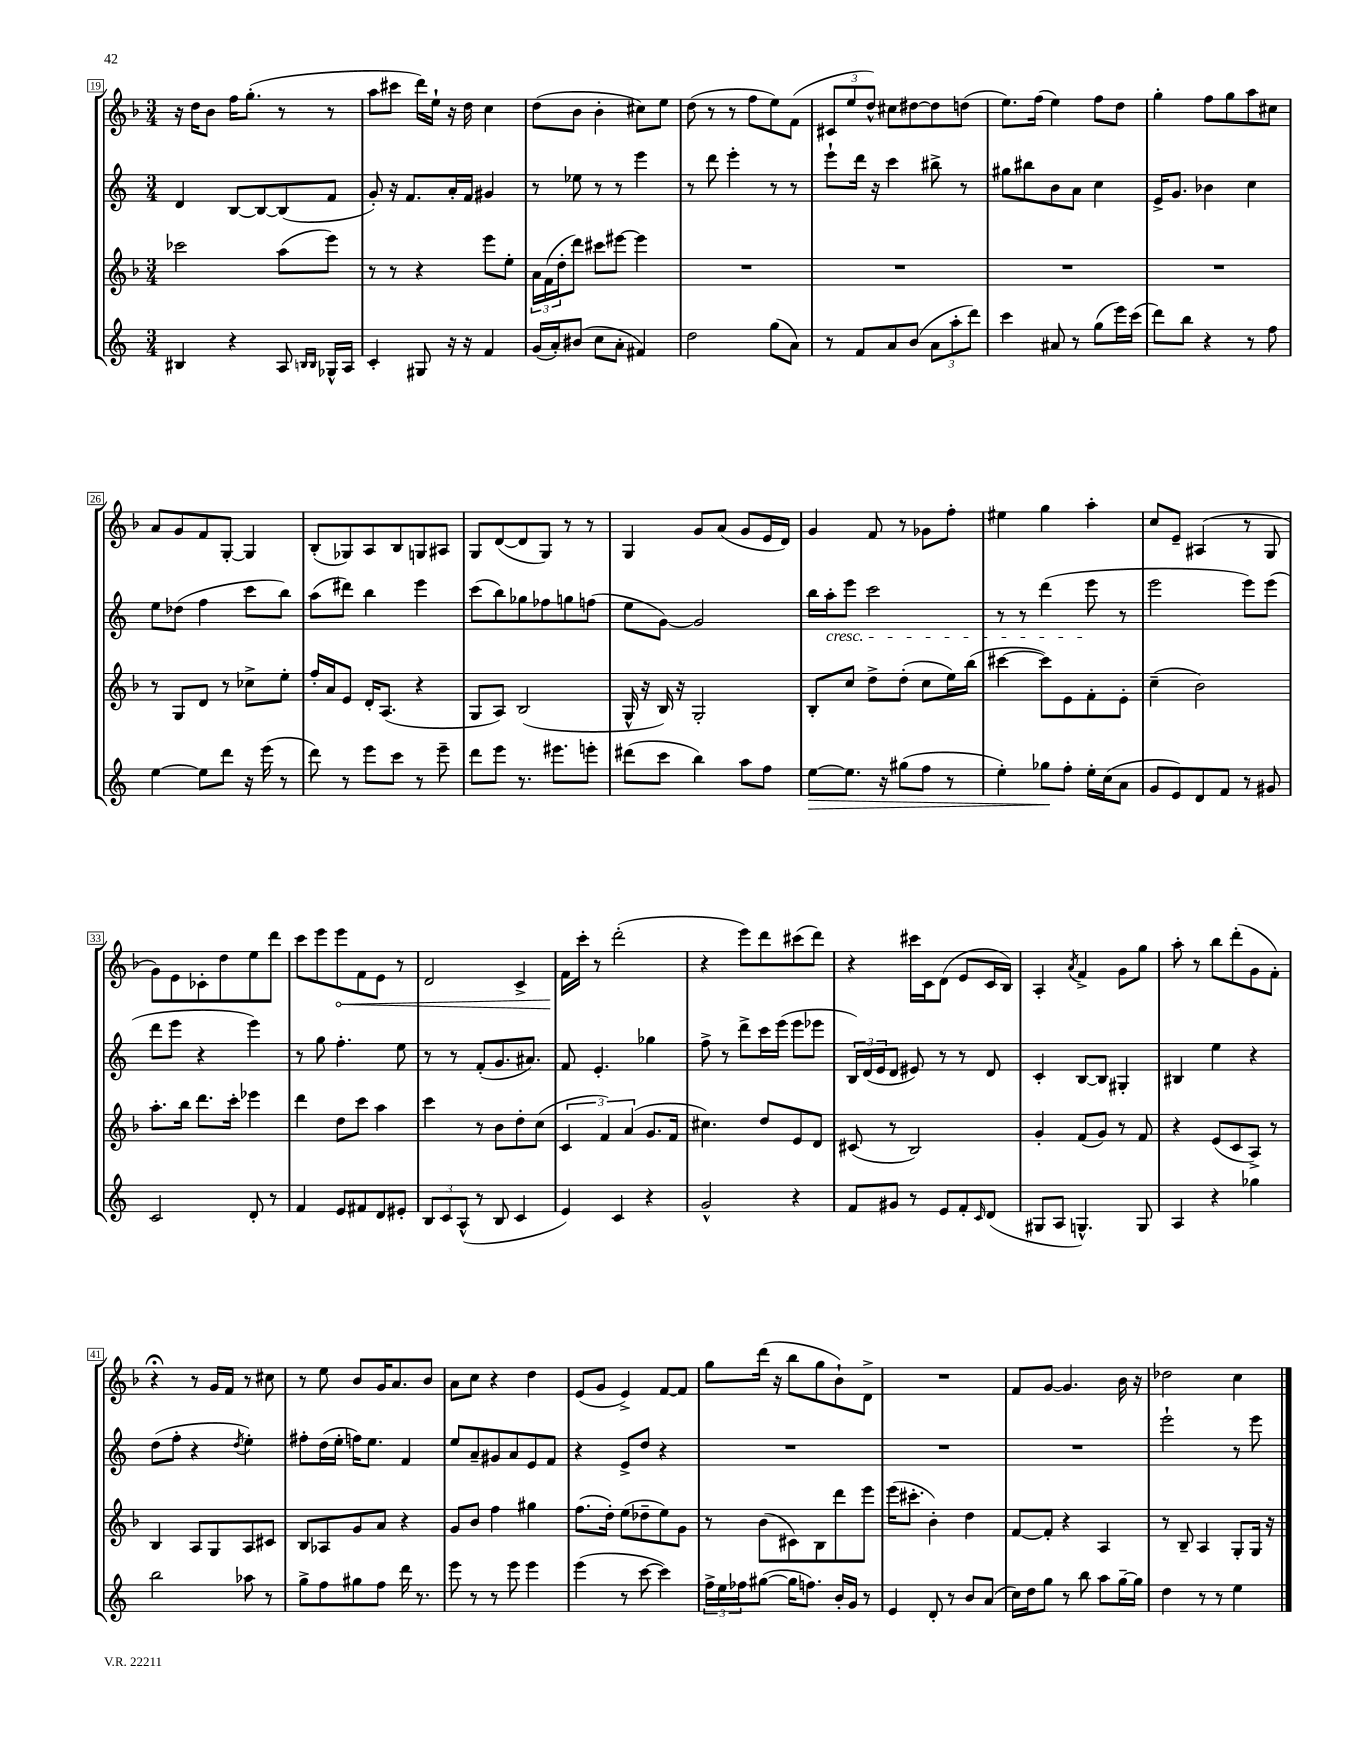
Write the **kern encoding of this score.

**kern	**dynam	**kern	**kern	**kern	**dynam
*part4	*part4	*part3	*part2	*part1	*part1
*staff4	*staff4	*staff3	*staff2	*staff1	*staff1
*clefG2	*	*clefG2	*clefG2	*clefG2	*
*k[]	*	*k[b-]	*k[]	*k[b-]	*
*M3/4	*	*M3/4	*M3/4	*M3/4	*
=19	=19	=19	=19	=19	=19
4B#X/	.	2ccc-X\	4d/	16r	.
.	.	.	.	16dd\KL	.
.	.	.	.	8b-\J	.
4r	.	.	[8B/L	16ff\KL	.
.	.	.	.	(8.gg'\J	.
.	.	.	8B/_	.	.
8A/	.	(8aa\L	(8B/]	8r	.
16qqBn/LL	.	.	.	.	.
16qqB/JJ	.	.	.	.	.
16G-X^^/LL	.	8eee\J)	8f/J	8r	.
16A/JJ	.	.	.	.	.
=20	=20	=20	=20	=20	=20
4c'/	.	8r	8g'/)	8aa\L	.
.	.	8r	16r	8ccc#X\J	.
.	.	.	8.f/L	.	.
8G#X/	.	4r	.	16ddd\LL)	.
.	.	.	.	16ee`\JJ	.
16r	.	.	16a'/L	16r	.
16r	.	.	16f/JJ	16dd\	.
4f/	.	8eee\L	4g#X/	4cc\	.
.	.	8ee'\J	.	.	.
=21	=21	=21	=21	=21	=21
(16g/LL	.	24a\LL	8r	(8dd\L	.
.	.	(24f\	.	.	.
16a'/J)	.	.	.	.	.
.	.	24dd'\J	.	.	.
(8b#X/J	.	8ddd\J)	8ee-X\	8b-\J	.
8cc\L	.	8ccc#X\L	8r	4b-'\	.
8a'\J	.	[8eee#X\J	8r	.	.
4f#X/)	.	4eee#\]	4eee\	8cc#X\L)	.
.	.	.	.	8ee\J	.
=22	=22	=22	=22	=22	=22
2dd\	.	2.r	8r	(8dd\	.
.	.	.	8ddd\	8r	.
.	.	.	4eee'\	8r	.
.	.	.	.	8ff\L	.
(8gg\L	.	.	8r	8ee\)	.
8a\J)	.	.	8r	(8f\J	.
=23	=23	=23	=23	=23	=23
8r	.	2.r	8eee`\L	12c#X/L	.
.	.	.	.	12ee/	.
8f/L	.	.	16ddd\Jk	.	.
.	.	.	.	12dd^^/J)	.
.	.	.	16r	.	.
8a/	.	.	4ccc\	8cc#X\L	.
(8b/J	.	.	.	[8dd#X\	.
12a\L	.	.	8bb#X^\	8dd#\]	.
12aa'\	.	.	.	.	.
.	.	.	8r	(8ddn\J	.
12ddd\J)	.	.	.	.	.
=24	=24	=24	=24	=24	=24
4ccc\	.	2.r	8gg#X\L	8.ee\L)	.
.	.	.	8bb#X\	.	.
.	.	.	.	(16ff\Jk	.
8a#X/	.	.	8b\	4ee\)	.
8r	.	.	8a\J	.	.
(8gg\L	.	.	4cc\	8ff\L	.
16eee\L)	.	.	.	8dd\J	.
(16ccc\JJ	.	.	.	.	.
=25	=25	=25	=25	=25	=25
8ddd\L)	.	2.r	16e^/KL	4gg'\	.
.	.	.	8.g/J	.	.
8bb\J	.	.	.	.	.
4r	.	.	4b-X\	8ff\L	.
.	.	.	.	8gg\	.
8r	.	.	4cc\	8aa\	.
8ff\	.	.	.	8cc#X\J	.
!!LO:LB:g=z
=26	=26	=26	=26	=26	=26
[4ee\	.	8r	8ee\L	8a/L	.
.	.	8G/L	(8dd-X\J	8g/	.
8ee\L]	.	8d/J	4ff\	8f/	.
8ddd\J	.	8r	.	[8G'/J	.
16r	.	8cc-X^\L	8ccc\L	4G/]	.
(16eee\	.	.	.	.	.
8r	.	8ee'\J	8bb\J)	.	.
=27	=27	=27	=27	=27	=27
8ddd\)	.	16ff'/LL	(8aa\L	(8B-'/L	.
.	.	16a/J	.	.	.
8r	.	8e/J	8ddd#X\J)	8G-X/)	.
8eee\L	.	16d'/KL	4bb\	8A/	.
.	.	(8.A/J	.	.	.
8ccc\J	.	.	.	8B-/	.
8r	.	4r	4eee\	8Gn/	.
8eee~\	.	.	.	8A#X/J	.
=28	=28	=28	=28	=28	=28
8ddd\L	.	8G/L	(8ccc\L	8G/L	.
8eee\J	.	8A/J)	8bb\)	([8d/	.
8.r	.	(2B-/	8gg-X\	8d/]	.
.	.	.	8ff-X\	8G/J)	.
8.eee#X\L	.	.	.	.	.
.	.	.	8ggn\	8r	.
8eeen'\J	.	.	(8ffn\J	8r	.
=29	=29	=29	=29	=29	=29
(8ddd#X\L	.	16G^^/	8ee\L	4G/	.
.	.	16r	.	.	.
8ccc\J	.	16B-/)	[8g\J)	.	.
.	.	16r	.	.	.
4bb\)	.	2G'/	2g/]	8g/L	.
.	.	.	.	(8a/J	.
8aa\L	.	.	.	8g/L	.
8ff\J	.	.	.	16e/L	.
.	.	.	.	16d/JJ)	.
=30	=30	=30	=30	=30	=30
!	!LO:HP:b	!	!	!	!
[8ee\L	>	8B-'/L	16bb\LL	4g/	.
!	!	!	!LO:TX:b:i:t=cresc.	!	!
.	.	.	16aa'\J	.	.
8.ee\J]	.	8cc/J	8eee\J	.	.
.	.	8dd^\L	2ccc\	8f/	.
16r	.	.	.	.	.
(8gg#X\L	.	(8dd'\J	.	8r	.
8ff\J	.	8cc\L	.	8g-X\L	.
8r	.	16ee\L)	.	8ff'\J	.
.	.	(16bb-\JJ	.	.	.
=31	=31	=31	=31	=31	=31
4ee'\)	.	[4ccc#X\	8r	4ee#X\	.
.	.	.	8r	.	.
8gg-X\L	.	8ccc#\L])	(4ddd\	4gg\	.
8ff'\J	]	8e\	.	.	.
16ee'\LL	.	8f'\	8eee\	4aa'\	.
(16cc\J	.	.	.	.	.
8a\J	.	8e'\J	8r	.	.
=32	=32	=32	=32	=32	=32
8g/L	.	(4cc~\	2eee\	8cc/L	.
8e/)	.	.	.	8e~/J	.
8d/	.	2b-\)	.	(4A#X/	.
8f/J	.	.	.	.	.
8r	.	.	8eee\L)	8r	.
8g#X/	.	.	(8eee\J	8G/	.
!!LO:LB:g=z
=33	=33	=33	=33	=33	=33
2c/	.	8.aa'\L	8ddd\L	8g\L)	.
.	.	.	8eee\J	8e\	.
.	.	16bb-\Jk	.	.	.
.	.	8.ddd\L	4r	8c-X'\	.
.	.	.	.	8dd\	.
.	.	16ccc'\Jk	.	.	.
8d'/	.	4eee-X\	4eee\)	8ee\	.
8r	.	.	.	8ddd\J	.
=34	=34	=34	=34	=34	=34
4f/	.	4ddd\	8r	8ccc\L	.
.	.	.	8gg\	8eee\	.
!	!	!	!	!	!LO:HP:b
8e/L	.	8dd\L	4.ff'\	8eee\	<
8f#X/	.	8ccc\J	.	8f\	.
8d/	.	4aa\	.	8e\J	.
8e#X'/J	.	.	8ee\	8r	.
=35	=35	=35	=35	=35	=35
12B/L	.	4ccc\	8r	2d/	.
12c/	.	.	.	.	.
.	.	.	8r	.	.
(12A^^/J	.	.	.	.	.
8r	.	8r	(8f'/L	.	.
8B/	.	8b-\L	8.g/	.	.
4c/	.	8dd'\	.	4c^/	.
.	.	.	8.a#X/J)	.	.
.	.	(8cc\J	.	.	.
=36	=36	=36	=36	=36	=36
4e/)	.	6c/	8f/	16f\LL	.
.	.	.	.	16ccc'\JJ	[
.	.	.	4.e'/	8r	.
.	.	6f/)	.	.	.
4c/	.	.	.	(2ddd'\	.
.	.	(6a/	.	.	.
4r	.	8.g/L	4gg-X\	.	.
.	.	16f/Jk	.	.	.
=37	=37	=37	=37	=37	=37
2g^^/	.	4.cc#X\)	8ff^\	4r	.
.	.	.	8r	.	.
.	.	.	8ddd^\L	8eee\L)	.
.	.	8dd/L	16ccc\L	8ddd\	.
.	.	.	(16eee\JJ	.	.
4r	.	8e/	8eee\L	(8ccc#X\	.
.	.	8d/J	8eee-X\J	8ddd\J)	.
=38	=38	=38	=38	=38	=38
8f/L	.	(8c#X/	24B/LL)	4r	.
.	.	.	(24d/	.	.
.	.	.	24e/J	.	.
8g#X/J	.	8r	8d/J	.	.
8r	.	2B-/)	8e#X/)	16ccc#X\LL	.
.	.	.	.	16c\J	.
8e/L	.	.	8r	(8d\J	.
8f'/	.	.	8r	8e/L	.
16qqc/	.	.	.	.	.
(8d/J	.	.	8d/	16c/L	.
.	.	.	.	16B-/JJ)	.
=39	=39	=39	=39	=39	=39
8G#X/L	.	4g'/	4c'/	4A'/	.
8A/J	.	.	.	.	.
.	.	.	.	8qa/	.
4.Gn^^/)	.	(8f/L	[8B/L	4f^/	.
.	.	8g/J)	8B/J]	.	.
.	.	8r	4G#X'/	8g\L	.
8G/	.	8f/	.	8gg\J	.
=40	=40	=40	=40	=40	=40
4A/	.	4r	4B#X/	8aa'\	.
.	.	.	.	8r	.
4r	.	(8e/L	4ee\	8bb-\L	.
.	.	8c/	.	(8ddd'\	.
4gg-X\	.	8A^/J)	4r	8g\	.
.	.	8r	.	8f'\J)	.
!!LO:LB:g=z
=41	=41	=41	=41	=41	=41
2bb\	.	4B-/	(8dd\L	4r;<	.
.	.	.	8ff'\J	.	.
.	.	8A/L	4r	8r	.
.	.	8G/	.	16g/LL	.
.	.	.	.	16f/JJ	.
.	.	.	8qdd/	.	.
8aa-X\	.	8A/	4ee'\)	8r	.
8r	.	8c#X/J	.	8cc#X\	.
=42	=42	=42	=42	=42	=42
8gg^\L	.	8B-/L	8ff#X'\L	8r	.
8ff\	.	8A-X/	(16dd\L	8ee\	.
.	.	.	16ee'\JJ	.	.
8gg#X\	.	8g/	16ffn\KL)	8b-/L	.
.	.	.	8.ee\J	.	.
8ff\J	.	8a/J	.	16g/K	.
.	.	.	.	8.a/	.
16ddd\	.	4r	4f/	.	.
8.r	.	.	.	.	.
.	.	.	.	8b-/J	.
=43	=43	=43	=43	=43	=43
8eee\	.	8g/L	8ee/L	8a\L	.
8r	.	8b-/J	8a~/	8cc\J	.
8r	.	4ff\	8g#X/	4r	.
8eee\	.	.	8a/	.	.
4eee\	.	4gg#X\	8e/	4dd\	.
.	.	.	8f/J	.	.
=44	=44	=44	=44	=44	=44
(4eee\	.	(8.ff\L	4r	(8e/L	.
.	.	.	.	8g/J	.
.	.	16dd'\Jk)	.	.	.
8r	.	(8ee\L	8e^/L	4e^/)	.
[8ccc\	.	8dd-X~\	8dd/J	.	.
4ccc\])	.	8ee\)	4r	[8f/L	.
.	.	8g\J	.	8f/J]	.
=45	=45	=45	=45	=45	=45
24ff^\LL	.	8r	2.r	8gg\L	.
24ee\	.	.	.	.	.
24ff-X\J	.	.	.	.	.
([8gg#X\J	.	(8b-\L	.	(16ddd\Jk	.
.	.	.	.	16r	.
16gg#\KL]	.	8c#X\)	.	8bb-\L	.
8.ffn\J)	.	.	.	.	.
.	.	8B-\	.	8gg\	.
16b'/LL	.	8ddd\	.	8b-`\)	.
16g/JJ	.	.	.	.	.
8r	.	8eee\J	.	8d^\J	.
=46	=46	=46	=46	=46	=46
4e/	.	(16eee\KL	2.r	2.r	.
.	.	8.ccc#X'\J	.	.	.
8d'/	.	4b-'\)	.	.	.
8r	.	.	.	.	.
8b/L	.	4dd\	.	.	.
(8a/J	.	.	.	.	.
=47	=47	=47	=47	=47	=47
16cc\LL)	.	[8f/L	2.r	8f/L	.
16dd\J	.	.	.	.	.
8gg\J	.	8f'/J]	.	[8g/J	.
8r	.	4r	.	4.g/]	.
8bb\	.	.	.	.	.
8aa\L	.	4A/	.	.	.
[16gg~\L	.	.	.	16b-\	.
16gg\JJ]	.	.	.	16r	.
=48	=48	=48	=48	=48	=48
4dd\	.	8r	2eee`\	2dd-X\	.
.	.	8B-~/	.	.	.
8r	.	4A/	.	.	.
8r	.	.	.	.	.
4ee\	.	8G'/L	8r	4cc\	.
.	.	16G/Jk	8eee\	.	.
.	.	16r	.	.	.
==	==	==	==	==	==
*-	*-	*-	*-	*-	*-
